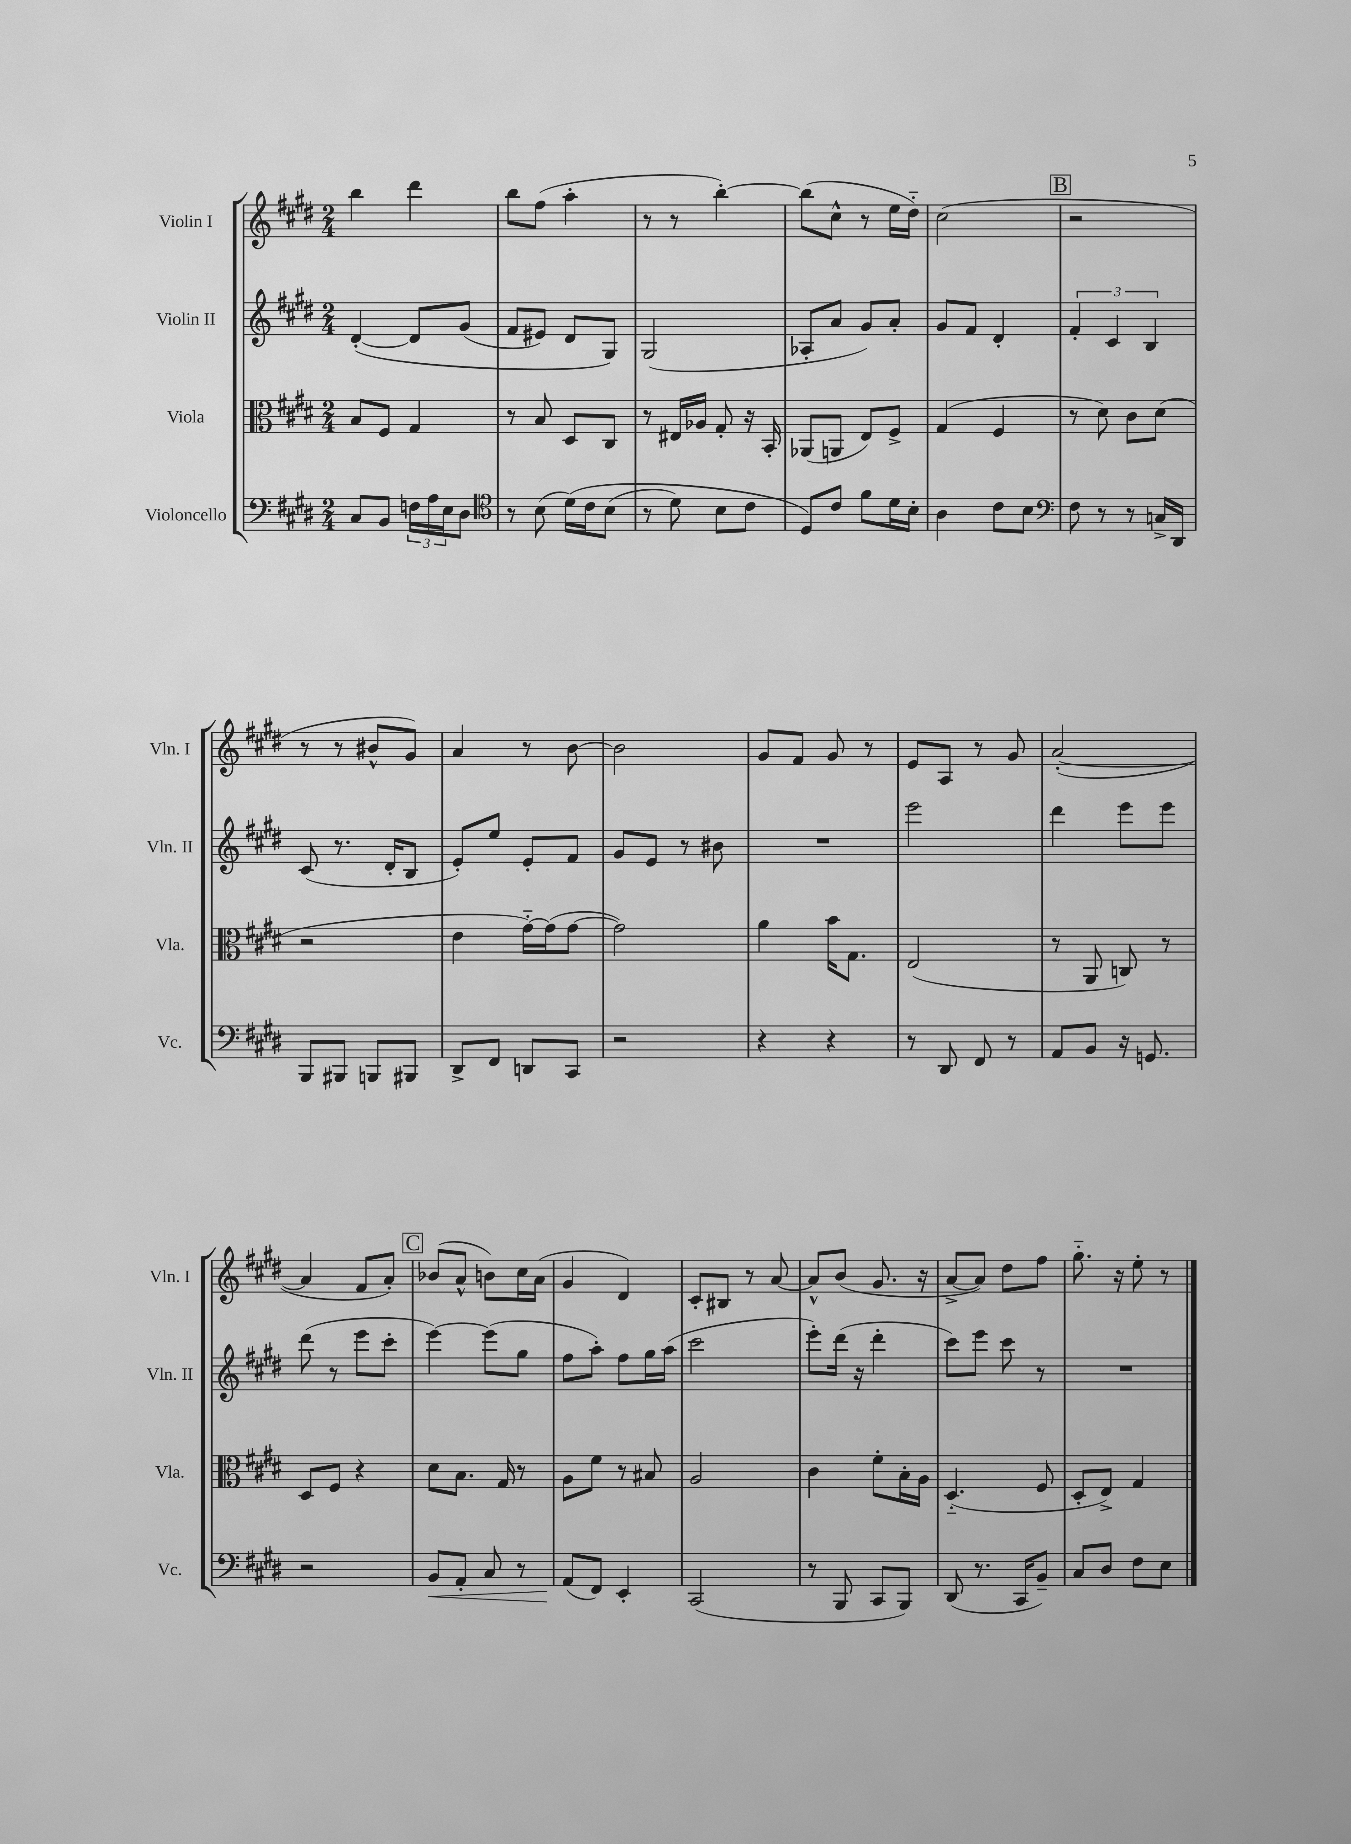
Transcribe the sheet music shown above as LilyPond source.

<<
\new StaffGroup <<
\new Staff = "s0" \with { instrumentName = "Violin I" shortInstrumentName = "Vln. I" } {
    \clef treble \key e \major \numericTimeSignature \time 2/4
    b''4 dis'''4 |
    b''8 fis''8( a''4-. |
    r8 r8 b''4~-.) |
    b''8( cis''8-^ r8 e''16 dis''16-_) |
    cis''2( |
    \mark \markup { \box "B" } r2 |
    r8 r8 bis'8-^ gis'8) |
    a'4 r8 b'8~ |
    b'2 |
    gis'8 fis'8 gis'8 r8 |
    e'8 a8 r8 gis'8 |
    a'2~-.( |
    a'4 fis'8 a'8-.) |
    \mark \markup { \box "C" } bes'8( a'8-^ b'8) cis''16 a'16( |
    gis'4 dis'4) |
    cis'8-. bis8 r8 a'8~ |
    a'8-^ b'8( gis'8. r16 |
    a'8~-> a'8) dis''8 fis''8 |
    gis''8.-_ r16 e''8-. r8 \bar "|." |
}
\new Staff = "s1" \with { instrumentName = "Violin II" shortInstrumentName = "Vln. II" } {
    \clef treble \key e \major \numericTimeSignature \time 2/4
    dis'4~-.\( dis'8 gis'8( |
    fis'8 eis'8) dis'8 gis8\) |
    gis2( |
    aes8-. a'8 gis'8) a'8-. |
    gis'8 fis'8 dis'4-. |
    \mark \markup { \box "B" } \tuplet 3/2 { fis'4-. cis'4 b4 } |
    cis'8( r8. dis'16-. b8 |
    e'8-.) e''8 e'8-. fis'8 |
    gis'8 e'8 r8 bis'8 |
    R2 |
    e'''2 |
    dis'''4 e'''8 e'''8 |
    dis'''8( r8 e'''8 cis'''8-. |
    \mark \markup { \box "C" } e'''4~) e'''8( gis''8 |
    fis''8 a''8-.) fis''8 gis''16 a''16( |
    cis'''2 |
    e'''8-.) dis'''16( r16 dis'''4-. |
    cis'''8) e'''8 cis'''8 r8 |
    R2 \bar "|." |
}
\new Staff = "s2" \with { instrumentName = "Viola" shortInstrumentName = "Vla." } {
    \clef alto \key e \major \numericTimeSignature \time 2/4
    b8 fis8 gis4 |
    r8 b8 dis8 cis8 |
    r8 eis16 aes16 gis8-. r16 b,16-. |
    aes,8( a,8 e8) fis8-> |
    gis4( fis4 |
    \mark \markup { \box "B" } r8 dis'8) cis'8 dis'8( |
    r2 |
    e'4 gis'16~-_) gis'16( gis'8~ |
    gis'2) |
    a'4 b'16 gis8. |
    e2( |
    r8 a,8 c8) r8 |
    dis8 fis8 r4 |
    \mark \markup { \box "C" } dis'8 b8. gis16 r8 |
    a8 fis'8 r8 bis8 |
    a2 |
    cis'4 fis'8-. b16-. a16 |
    dis4.-_( fis8 |
    dis8-. e8->) gis4 \bar "|." |
}
\new Staff = "s3" \with { instrumentName = "Violoncello" shortInstrumentName = "Vc." } {
    \clef bass \key e \major \numericTimeSignature \time 2/4
    cis8 b,8 \tuplet 3/2 { f16 a16 e16 } dis8 |
    \clef tenor r8 b8( dis'16)\( cis'16 b8( |
    r8 dis'8) b8 cis'8 |
    dis8\) cis'8 fis'8 dis'16 b16-. |
    a4 cis'8 b8 |
    \mark \markup { \box "B" } \clef bass fis8 r8 r8 c16-> dis,16 |
    b,,8 bis,,8 b,,8 bis,,8 |
    dis,8-> fis,8 d,8 cis,8 |
    r2 |
    r4 r4 |
    r8 dis,8 fis,8 r8 |
    a,8 b,8 r16 g,8. |
    r2 |
    \mark \markup { \box "C" } b,8\< a,8-. cis8 r8 |
    a,8\!( fis,8) e,4-. |
    cis,2( |
    r8 b,,8 cis,8 b,,8) |
    dis,8( r8. cis,16 b,8--) |
    cis8 dis8 fis8 e8 \bar "|." |
}
>>
>>
\layout { \context { \Score \remove "Bar_number_engraver" } }
